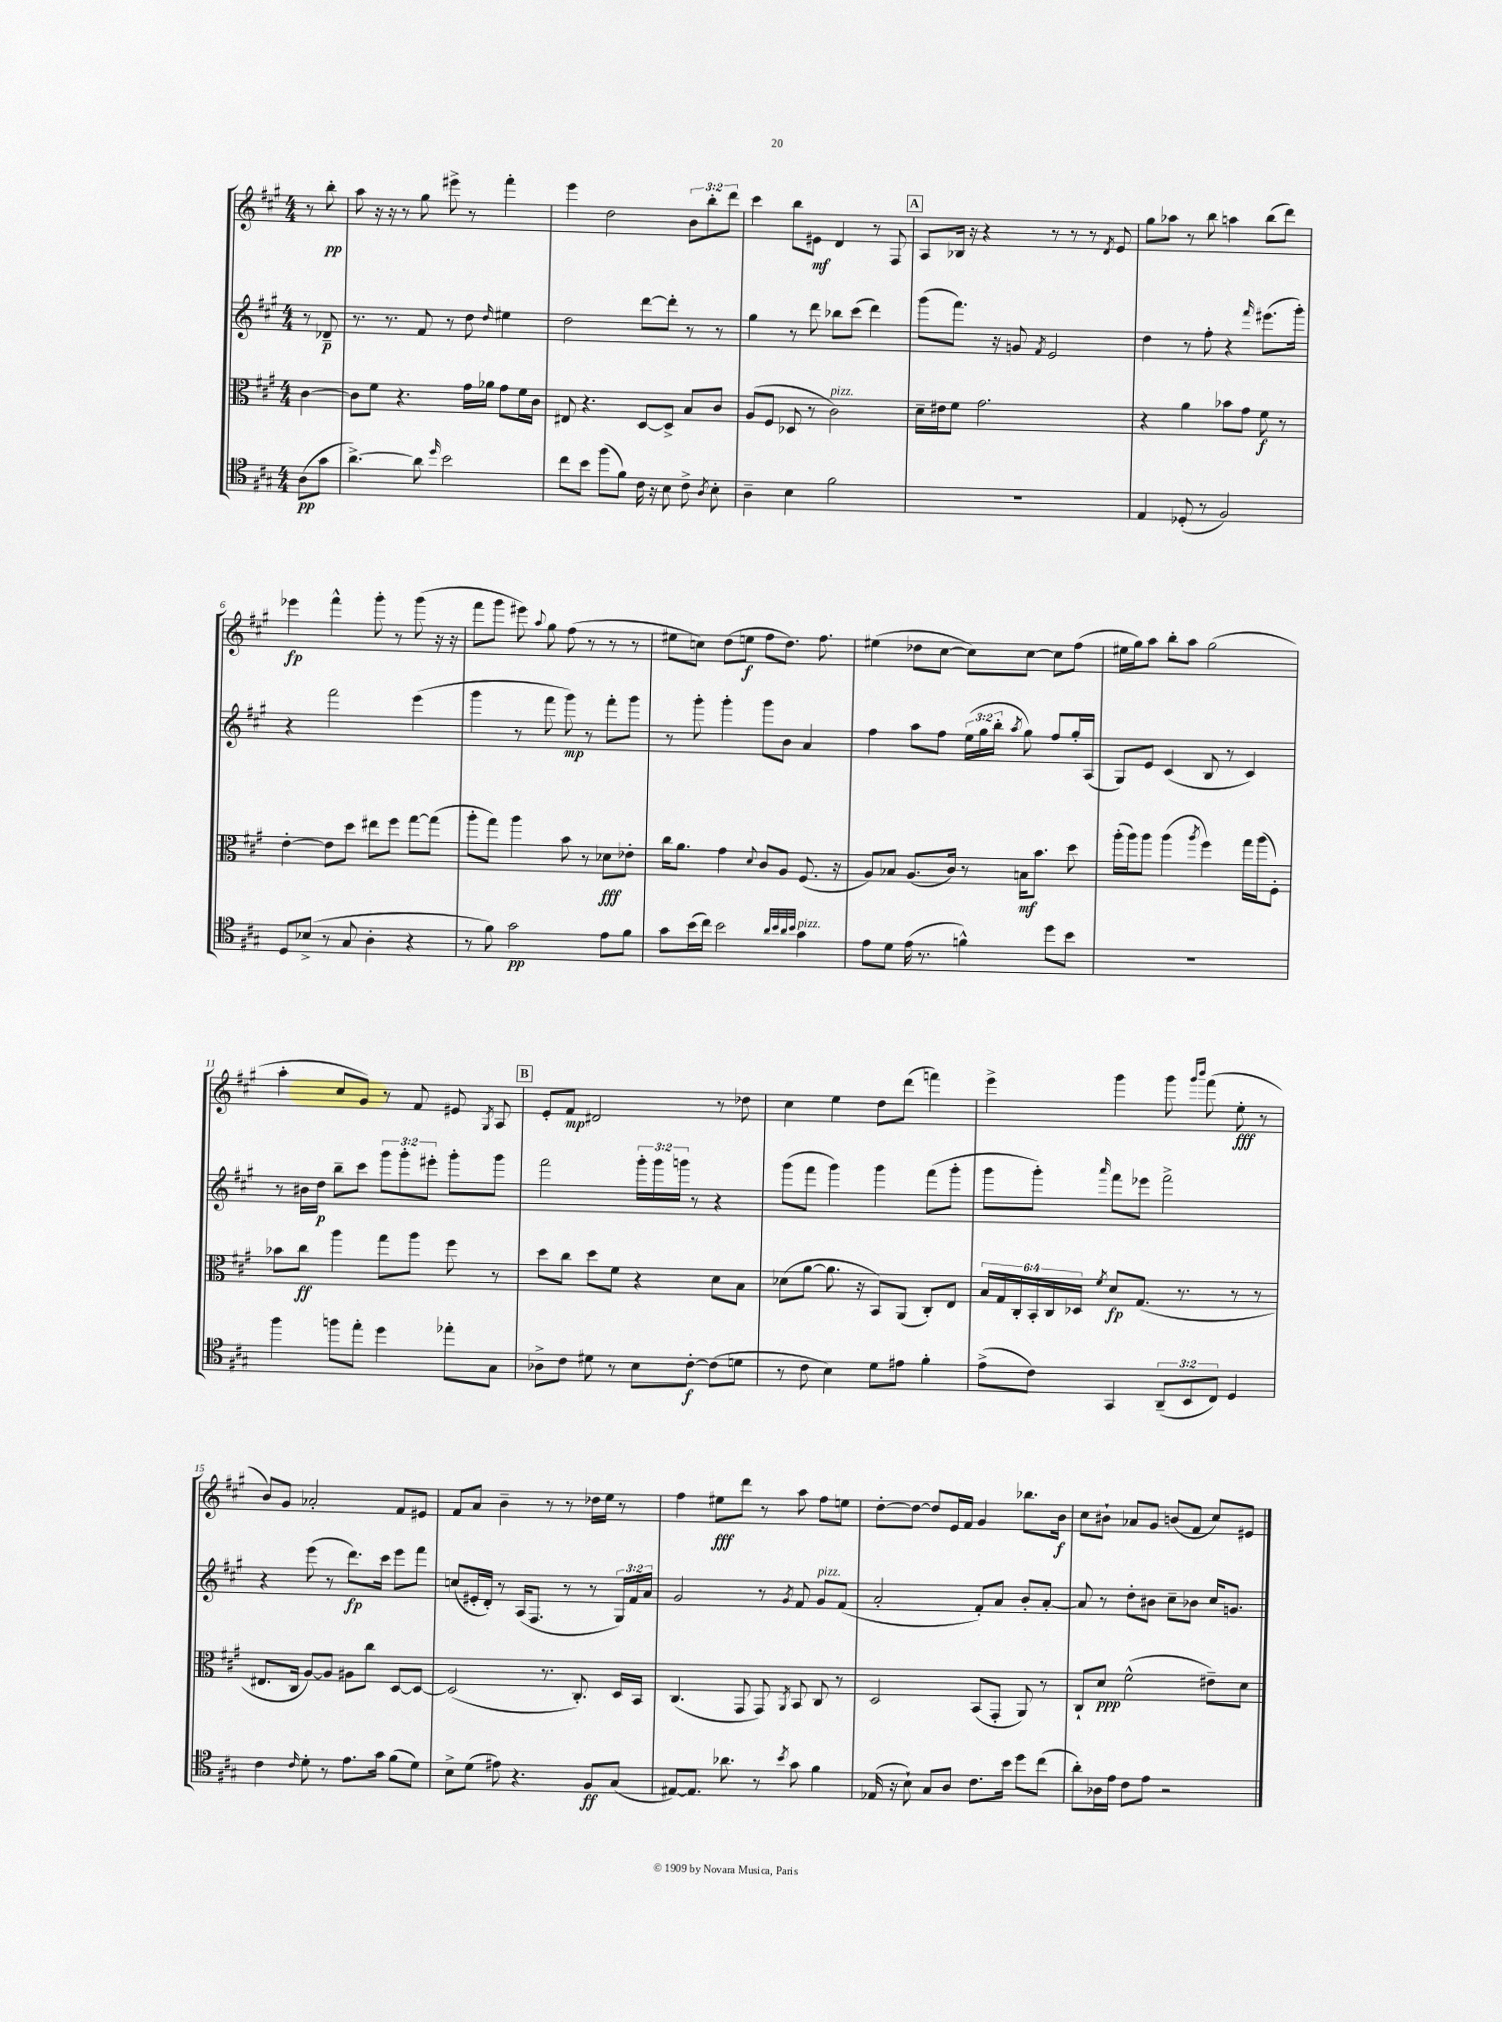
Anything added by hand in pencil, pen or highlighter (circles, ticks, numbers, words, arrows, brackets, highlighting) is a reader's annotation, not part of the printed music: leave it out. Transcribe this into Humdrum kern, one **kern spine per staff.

**kern	**dynam	**kern	**dynam	**kern	**dynam	**kern	**dynam
*part4	*part4	*part3	*part3	*part2	*part2	*part1	*part1
*staff4	*staff4	*staff3	*staff3	*staff2	*staff2	*staff1	*staff1
*clefC4	*	*clefC3	*	*clefG2	*	*clefG2	*
*k[f#c#g#]	*	*k[f#c#g#]	*	*k[f#c#g#]	*	*k[f#c#g#]	*
*M4/4	*	*M4/4	*	*M4/4	*	*M4/4	*
=	=	=	=	=	=	=	=
(8A\L	pp	[4c#\	.	8r	.	8r	.
8g#\J	.	.	.	8d-X~/	p	8bb'\	pp
=1	=1	=1	=1	=1	=1	=1	=1
[4.a^\)	.	8c#\L]	.	8.r	.	8aa\	.
.	.	8f#\J	.	.	.	16r	.
.	.	.	.	8.r	.	16r	.
.	.	4.r	.	.	.	8r	.
8a\]	.	.	.	8f#/	.	8gg#\	.
16qqdd/	.	.	.	.	.	.	.
2b\	.	.	.	8r	.	8eee#X^\	.
.	.	16g#\LL	.	8dd\	.	8r	.
.	.	16a-X\JJ	.	.	.	.	.
.	.	.	.	16qqdd/	.	.	.
.	.	8g#\L	.	4ee#X\	.	4fff#'\	.
.	.	16f#\L	.	.	.	.	.
.	.	16c#\JJ	.	.	.	.	.
=2	=2	=2	=2	=2	=2	=2	=2
8cc#\L	.	8E#X/	.	2dd\	.	4eee\	.
8b\J	.	4.r	.	.	.	.	.
(8ff#\L	.	.	.	.	.	2dd\	.
8f#\J)	.	.	.	.	.	.	.
16c#\	.	[8D/L	.	[8ddd\L	.	.	.
16r	.	.	.	.	.	.	.
8B\	.	8D^/J]	.	8ddd'\J]	.	.	.
8c#^\	.	8B/L	.	8r	.	12b\L	.
.	.	.	.	.	.	12bb'\	.
8qA/	.	.	.	.	.	.	.
8B'\	.	8c#/J	.	8r	.	.	.
.	.	.	.	.	.	12ddd\J	.
=3	=3	=3	=3	=3	=3	=3	=3
4A~\	.	(8A/L	.	4gg#\	.	4ccc#\	.
.	.	8F#/J	.	.	.	.	.
4B\	.	8D-X/	.	8r	.	8bb\L	.
.	.	8r	.	8ddd\	.	8e#X\J	mf
!	!	!LO:TX:a:i:t=pizz.	!	!	!	!	!
2f#\	.	2c#\)	.	8bb-X\L	.	4d/	.
.	.	.	.	(8ccc#\J	.	.	.
.	.	.	.	4ddd\)	.	8r	.
.	.	.	.	.	.	8F#/	.
!!LO:REH:place=s1:t=A
=4	=4	=4	=4	=4	=4	=4	=4
1r	.	16d~\LL	.	(8ggg#\L	.	8A/L	.
.	.	16e#X\J	.	.	.	.	.
.	.	8f#\J	.	8.fff#\J)	.	16B-X/Jk	.
.	.	.	.	.	.	16r	.
.	.	2.g#\	.	.	.	4r	.
.	.	.	.	16r	.	.	.
.	.	.	.	8gn/	.	.	.
.	.	.	.	8qf#/	.	.	.
.	.	.	.	2e/	.	8r	.
.	.	.	.	.	.	8r	.
.	.	.	.	.	.	8r	.
.	.	.	.	.	.	8qd/	.
.	.	.	.	.	.	8e/	.
=5	=5	=5	=5	=5	=5	=5	=5
4E/	.	4r	.	4dd\	.	8gg#\L	.
.	.	.	.	.	.	8aa-X\J	.
(8D-X'/	.	4a\	.	8r	.	8r	.
8r	.	.	.	8ff#'\	.	8bb\	.
2F#/)	.	8b-X\L	.	4r	.	4aan\	.
.	.	8g#\J	.	.	.	.	.
.	.	.	.	16qqfff#/	.	.	.
.	.	8f#\	f	(8.eee#X\L	.	(8bb\L	.
.	.	8r	.	.	.	8ddd\J)	.
.	.	.	.	16ggg#'\Jk)	.	.	.
!!LO:LB:g=z
=6	=6	=6	=6	=6	=6	=6	=6
8D/L	.	[4e'\	.	4r	.	4eee-X\	fp
(8B-X^/J	.	.	.	.	.	.	.
8r	.	8e\L]	.	2fff#\	.	4fff#^^\	.
8G#/	.	8dd\J	.	.	.	.	.
4A'\	.	8ee#X\L	.	.	.	8ggg#'\	.
.	.	8ff#\J	.	.	.	8r	.
4r	.	[8gg#\L	.	(4eee\	.	(8ggg#\	.
.	.	(8gg#\J]	.	.	.	16r	.
.	.	.	.	.	.	16r	.
=7	=7	=7	=7	=7	=7	=7	=7
8r	.	8aa'\L	.	4ggg#\	.	8fff#\L	.
8f#\)	.	8gg#\J)	.	.	.	8ggg#\J	.
2g#\	pp	4aa\	.	8r	.	8eee#X\)	.
.	.	.	.	.	.	8qqaa/	.
.	.	.	.	8fff#\	.	8gg#\	.
.	.	8b\	.	8ggg#\)	mp	(8ff#\	.
.	.	8r	.	8r	.	8r	.
8e\L	.	8d-X\L	fff	8fff#'\L	.	8r	.
8f#\J	.	8e-X'\J	.	8ggg#\J	.	8r	.
=8	=8	=8	=8	=8	=8	=8	=8
8g#\L	.	16cc#\KL	.	8r	.	8ee#X\L	.
.	.	8.a\J	.	.	.	.	.
(16b\L	.	.	.	8ggg#'\	.	8ccn\J)	.
16cc#\JJ)	.	.	.	.	.	.	.
2b\	.	4g#\	.	4ggg#'\	.	(8dd\L	.
.	.	.	.	.	.	8een\J	f
.	.	8qqd/	.	.	.	.	.
.	.	8c#/L	.	8ggg#\L	.	8ff#\L	.
.	.	8A/J	.	8b\J	.	8.dd\J)	.
32qqa/LLL	.	.	.	.	.	.	.
32qqb/	.	.	.	.	.	.	.
32qqa/	.	.	.	.	.	.	.
32qqb/JJJ	.	.	.	.	.	.	.
!LO:TX:a:i:t=pizz.	!	!	!	!	!	!	!
4g#\	.	(8.F#/	.	4a/	.	.	.
.	.	.	.	.	.	8.ff#\	.
.	.	16r	.	.	.	.	.
=9	=9	=9	=9	=9	=9	=9	=9
8e\L	.	8A/L)	.	4ff#\	.	(4ee#X\	.
8d\J	.	8B-X/J	.	.	.	.	.
(16e\	.	(8.A/L	.	8aa\L	.	8dd-X\L	.
8.r	.	.	.	.	.	.	.
.	.	.	.	8ff#\J	.	[8cc#\J	.
.	.	16c#/Jk)	.	.	.	.	.
4fn^^\)	.	8r	.	(24ee\LL	.	8cc#\L])	.
.	.	.	.	24gg#\	.	.	.
.	.	.	.	24bb'\JJ	.	.	.
.	.	.	.	8qaa/	.	.	.
.	.	16Bn\KL	mf	8gg#\)	.	[8cc#\J	.
.	.	8.b\J	.	.	.	.	.
8dd\L	.	.	.	8ff#/L	.	8cc#\L]	.
8b\J	.	8dd\	.	16gg#'/L	.	(8ff#\J	.
.	.	.	.	(16A/JJ	.	.	.
=10	=10	=10	=10	=10	=10	=10	=10
1r	.	(16aa'\LL	.	8G#/L)	.	16ee#X\LL	.
.	.	16aa\J)	.	.	.	16gg#\J)	.
.	.	8aa\J	.	8e/J	.	8aa\J	.
.	.	(4aa\	.	(4c#/	.	8bb'\L	.
.	.	.	.	.	.	8aa\J	.
.	.	8qaa/	.	.	.	.	.
.	.	4ff#\)	.	8B/	.	(2gg#\	.
.	.	.	.	8r	.	.	.
.	.	16gg#\LL	.	4c#/)	.	.	.
.	.	(16aa\J	.	.	.	.	.
.	.	8F#'\J)	.	.	.	.	.
!!LO:LB:g=z
=11	=11	=11	=11	=11	=11	=11	=11
4ff#\	.	8b-X\L	.	8r	.	4aa'\	.
.	.	8cc#\J	ff	16b#X\LL	.	.	.
.	.	.	.	16dd\JJ	p	.	.
8ffn\L	.	4aa\	.	8bb~\L	.	8cc#/L	.
8ee'\J	.	.	.	8ccc#\J	.	8g#/J)	.
4dd\	.	8gg#\L	.	12ggg#\L	.	8r	.
.	.	.	.	12ggg#'\	.	.	.
.	.	8aa\J	.	.	.	8f#/	.
.	.	.	.	12eee#X'\J	.	.	.
8ee-X'\L	.	8ff#\	.	8ggg#'\L	.	8e#X/	.
.	.	.	.	.	.	8qG#/	.
8G#\J	.	8r	.	8ggg#\J	.	8A/	.
!!LO:REH:place=s1:t=B
=12	=12	=12	=12	=12	=12	=12	=12
8A-X^\L	.	8dd\L	.	2fff#\	.	8e'/L	.
8c#\J	.	8cc#\J	.	.	.	8f#/J	mp
8d#X\	.	8dd\L	.	.	.	2d#X/	.
8r	.	8f#\J	.	.	.	.	.
8B\L	.	4r	.	24ggg#'\LL	.	.	.
.	.	.	.	24ggg#\	.	.	.
.	.	.	.	24gggn\JJ	.	.	.
[8c#'\J	f	.	.	8r	.	.	.
(8c#\L]	.	8d\L	.	4r	.	8r	.
8dn\J	.	8B\J	.	.	.	8dd-X\	.
=13	=13	=13	=13	=13	=13	=13	=13
8r	.	(8d-X\L	.	(8ggg#\L	.	4cc#\	.
8c#\	.	[8a\J	.	8fff#\J	.	.	.
4B\)	.	8.a\]	.	4ggg#\)	.	4ee\	.
.	.	16r	.	.	.	.	.
8d\L	.	8BB/L)	.	4ggg#\	.	8dd\L	.
8e#X\J	.	(8AA/J	.	.	.	(8ddd\J	.
4f#'\	.	8C#'/L)	.	(8fff#\L	.	4fffn\)	.
.	.	8E/J	.	8ggg#'\J	.	.	.
=14	=14	=14	=14	=14	=14	=14	=14
(8e^\L	.	24B/LL	.	8ggg#\L	.	4eee^\	.
.	.	24G#/	.	.	.	.	.
.	.	24C#'/	.	.	.	.	.
8c#\J)	.	24BB'/	.	8ggg#'\J)	.	.	.
.	.	24C#/	.	.	.	.	.
.	.	24D-X/JJ	.	.	.	.	.
.	.	8qf#/	.	16qqaaa/	.	.	.
4GG#/	.	8d/L	fp	8fff#\L	.	4ggg#\	.
.	.	(8.G#/J	.	8eee-X\J	.	.	.
(12AA~/L	.	.	.	2fff#^\	.	8ggg#\	.
.	.	8.r	.	.	.	.	.
12BB/	.	.	.	.	.	.	.
.	.	.	.	.	.	16qqggg#/LL	.
.	.	.	.	.	.	16qqbbb/JJ	.
.	.	.	.	.	.	(8fff#\	.
12C#/J)	.	.	.	.	.	.	.
4D/	.	8r	.	.	.	8ee'\	fff
.	.	8r	.	.	.	8r	.
!!LO:LB:g=z
=15	=15	=15	=15	=15	=15	=15	=15
4c#\	.	8.E#X/L	.	4r	.	8b/L)	.
.	.	.	.	.	.	8g#/J	.
.	.	16C#/Jk	.	.	.	.	.
16qqc#/	.	.	.	.	.	.	.
8d'\	.	[8A/L)	.	(8eee\	.	2a-X'/	.
8r	.	8A/J]	.	8r	.	.	.
8.e\L	.	8A#X\L	.	8.ddd\L)	fp	.	.
.	.	8cc#\J	.	.	.	.	.
16g#\Jk	.	.	.	16ccc#\Jk	.	.	.
(8f#\L	.	[8D/L	.	8eee\L	.	8f#/L	.
8d\J)	.	8D/J_	.	8fff#\J	.	8e#X/J	.
=16	=16	=16	=16	=16	=16	=16	=16
8B^\L	.	(2D/]	.	(8ccn/L	.	8f#/L	.
(8d\J	.	.	.	16e#X'/L	.	8a/J	.
.	.	.	.	16d'/JJ)	.	.	.
8e#X\)	.	.	.	8r	.	4b~\	.
4.r	.	.	.	(16A/KL	.	.	.
.	.	.	.	8.F#/J	.	.	.
.	.	8.r	.	.	.	8r	.
.	.	.	.	8r	.	8r	.
.	.	8.C#'/)	.	.	.	.	.
8F#/L	ff	.	.	8r	.	16dd-X\LL	.
.	.	.	.	.	.	16ee\JJ	.
(8G#/J	.	16D/LL	.	24G#/LL)	.	8r	.
.	.	.	.	24f#/	.	.	.
.	.	16BB/JJ	.	.	.	.	.
.	.	.	.	24a/JJ	.	.	.
=17	=17	=17	=17	=17	=17	=17	=17
[8E#X/L)	.	(4.C#/	.	2g#/	.	4ff#\	.
8.E#/J]	.	.	.	.	.	.	.
.	.	.	.	.	.	8ee#X\L	fff
8.a-X\	.	.	.	.	.	.	.
.	.	8GG#/	.	.	.	8ddd\J	.
8r	.	8GG#/)	.	8r	.	8r	.
8qb/	.	8qAA/	.	8qg#/	.	.	.
8g#\	.	8BB/	.	8f#/	.	8aa\	.
!	!	!	!	!LO:TX:a:i:t=pizz.	!	!	!
4f#\	.	8C#/	.	8g#/L	.	8ff#\L	.
.	.	8r	.	(8f#/J	.	8een\J	.
=18	=18	=18	=18	=18	=18	=18	=18
(16E-X/	.	2D/	.	2a'/	.	[8dd'\L	.
16r	.	.	.	.	.	.	.
8B`\)	.	.	.	.	.	8dd\J_	.
8G#/L	.	.	.	.	.	8dd/L]	.
8A/J	.	.	.	.	.	16e/L	.
.	.	.	.	.	.	16f#/JJ	.
8.c#\L	.	(8BB/L	.	8f#'/L)	.	4g#/	.
.	.	8GG#'/J	.	8a/J	.	.	.
16b\Jk	.	.	.	.	.	.	.
8dd\L	.	8AA/)	.	8b'/L	.	8.bb-X\L	.
(8cc#\J	.	8r	.	[8a'/J	.	.	.
.	.	.	.	.	.	16b\Jk	f
=19	=19	=19	=19	=19	=19	=19	=19
8a'\L)	.	8C#`/L	.	8a/]	.	8cc#\L	.
16A-X\L	.	8d/J	ppp	8r	.	8b#X`\J	.
16e\JJ	.	.	.	.	.	.	.
8c#\L	.	(2f#^^\	.	8dd'\L	.	8a-X/L	.
8e\J	.	.	.	8b#X\J	.	8g#/J	.
2r	.	.	.	8cc#~\L	.	(8bn/L	.
.	.	.	.	8b-X\J	.	8f#/J	.
.	.	8e#X~\L)	.	16cc#/KL	.	8cc#/L)	.
.	.	.	.	8.gn/J	.	.	.
.	.	8d\J	.	.	.	8e#X/J	.
==	==	==	==	==	==	==	==
*-	*-	*-	*-	*-	*-	*-	*-
